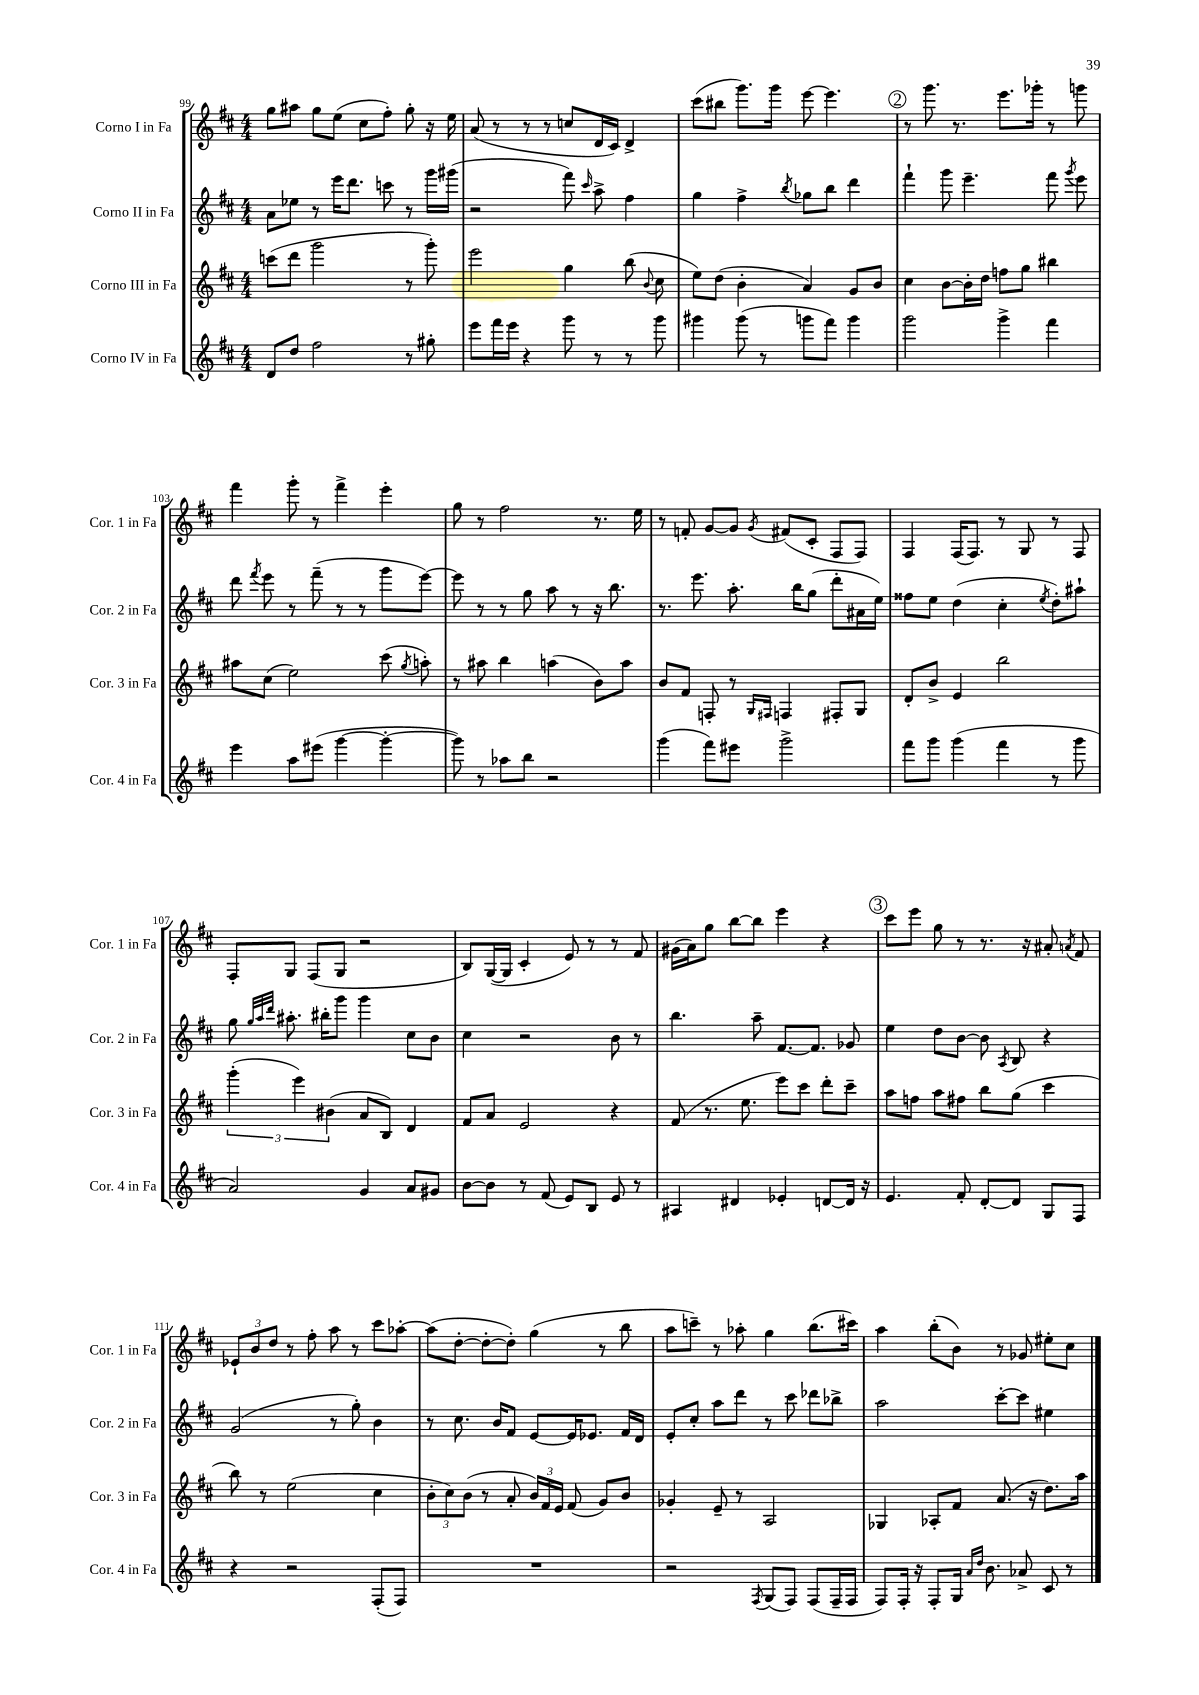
<<
\new StaffGroup <<
\new Staff = "s0" \with { instrumentName = "Corno I in Fa" shortInstrumentName = "Cor. 1 in Fa" } {
    \clef treble \key d \major \numericTimeSignature \time 4/4
    \autoBeamOff g''8[ ais''8] g''8[ e''8]( cis''8[ fis''8]-.) g''8-. r16 e''16 |
    a'8( r8 r8 r8 c''8[ d'16 cis'16]) d'4-> |
    cis'''8[( bis''8] g'''8.[) g'''16] e'''8~ e'''4. |
    \mark \markup { \circle "2" } r8 g'''8. r8. e'''8.[ ges'''16]-. r8 g'''8 |
    fis'''4 g'''8-. r8 fis'''4-> e'''4-. |
    g''8 r8 fis''2 r8. e''16 |
    r8 f'8-. g'8[~ g'8] \acciaccatura { g'8 } fis'8[( cis'8]-. fis8[ fis8]) |
    fis4 fis16[( fis8.]) r8 g8 r8 fis8 |
    fis8[-. g8] fis8[( g8] r2 |
    b8[) g16~( g16] cis'4-. e'8) r8 r8 fis'8 |
    gis'16[( a'16) g''8] b''8[~ b''8] e'''4 r4 |
    \mark \markup { \circle "3" } cis'''8[ e'''8] g''8 r8 r8. r16 ais'8-. \acciaccatura { a'8 } fis'8 |
    \tuplet 3/2 { ees'8[-! b'8 d''8] } r8 fis''8-. a''8 r8 cis'''8[ aes''8]~-. |
    aes''8[( d''8]~-. d''8[~-. d''8]-.) g''4( r8 b''8 |
    a''8[ c'''8]--) r8 aes''8-. g''4 b''8.[( cis'''16]) |
    a''4 b''8[-.( b'8]) r8 ges'8 eis''8[-. cis''8] \bar "|." |
}
\new Staff = "s1" \with { instrumentName = "Corno II in Fa" shortInstrumentName = "Cor. 2 in Fa" } {
    \clef treble \key d \major \numericTimeSignature \time 4/4
    \autoBeamOff a'8[ ees''8] r8 e'''16[ d'''8.] c'''8 r8 g'''16[ gis'''16]( |
    r2 fis'''8) \grace { cis'''16 } a''8-> fis''4 |
    g''4 fis''4-> \acciaccatura { b''8 } ges''8[ b''8] d'''4 |
    \mark \markup { \circle "2" } fis'''4-! g'''8 e'''4.-- fis'''8 \acciaccatura { g'''8 } e'''8 |
    d'''8 \acciaccatura { fis'''8 } e'''8 r8 fis'''8--( r8 r8 g'''8[ e'''8]~) |
    e'''8 r8 r8 g''8 a''8 r8 r16 b''8. |
    r8. e'''8. a''8.-. b''16[ g''8]( d'''8[-. ais'16 e''16]) |
    fisis''8[ e''8] d''4( cis''4-. \acciaccatura { e''8 } d''8[-.) ais''8]-! |
    g''8 \grace { g''32[ a''32 d'''32] } ais''8.-. bis''16[-. g'''8] g'''4 cis''8[ b'8] |
    cis''4 r2 b'8 r8 |
    b''4. a''8-- fis'8.[~ fis'8.] ges'8 |
    \mark \markup { \circle "3" } e''4 d''8[ b'8]~ b'8 \acciaccatura { a8 } b8 r4 |
    g'2( r8 g''8-.) b'4 |
    r8 cis''8. b'16[ fis'8] e'8[~ e'16 ees'8.] fis'16[ d'16] |
    e'8[-. cis''8]-. a''8[ d'''8] r8 cis'''8 des'''8[ bes''8]-> |
    a''2 cis'''8[~-. cis'''8] eis''4 \bar "|." |
}
\new Staff = "s2" \with { instrumentName = "Corno III in Fa" shortInstrumentName = "Cor. 3 in Fa" } {
    \clef treble \key d \major \numericTimeSignature \time 4/4
    \autoBeamOff c'''8[( d'''8] g'''2 r8 g'''8-.) |
    e'''2 g''4 b''8( \appoggiatura { b'8 } cis''8 |
    e''8[) d''8]( b'4-. a'4) g'8[ b'8] |
    \mark \markup { \circle "2" } cis''4 b'8[~ b'16-. d''16] f''8[ g''8] bis''4 |
    ais''8[ cis''8]( e''2) cis'''8( \acciaccatura { g''8 } a''8-.) |
    r8 ais''8 b''4 a''4( b'8[) a''8] |
    b'8[ fis'8] f8-. r8 \grace { g16[ fis16] } f4 fis8[-. g8] |
    d'8[-. b'8]-> e'4 b''2 |
    \tuplet 3/2 { g'''4-.( e'''4) bis'4( } a'8[ b8]) d'4 |
    fis'8[ a'8] e'2 r4 |
    fis'8( r8. e''8. e'''8[) cis'''8] d'''8[-. cis'''8]-- |
    \mark \markup { \circle "3" } a''8[ f''8] a''8[ fis''8] b''8[ g''8]( cis'''4 |
    b''8) r8 e''2( cis''4 |
    \tuplet 3/2 { b'8[-. cis''8) b'8]( } r8 a'8-. \tuplet 3/2 { b'16[) fis'16 e'16] } fis'8( g'8[) b'8] |
    ges'4-. e'8-- r8 a2 |
    ges4 aes8[-. fis'8] a'8.( r16 d''8.[) a''16] \bar "|." |
}
\new Staff = "s3" \with { instrumentName = "Corno IV in Fa" shortInstrumentName = "Cor. 4 in Fa" } {
    \clef treble \key d \major \numericTimeSignature \time 4/4
    \autoBeamOff d'8[ d''8] fis''2 r8 gis''8-. |
    e'''8[ fis'''16 e'''16] r4 g'''8 r8 r8 g'''8 |
    gis'''4 gis'''8( r8 g'''8[ fis'''8]) g'''4 |
    \mark \markup { \circle "2" } g'''2 g'''4-> fis'''4 |
    e'''4 a''8[ eis'''8]( g'''4~ g'''4~-. |
    g'''8) r8 aes''8[ b''8] r2 |
    g'''4( fis'''8[) eis'''8] g'''2-> |
    fis'''8[ g'''8] g'''4( fis'''4 r8 g'''8 |
    a'2) g'4 a'8[ gis'8] |
    b'8[~ b'8] r8 fis'8( e'8[) b8] e'8 r8 |
    ais4 dis'4 ees'4-. d'8[~ d'16] r16 |
    \mark \markup { \circle "3" } e'4. fis'8-. d'8[~-. d'8] g8[ fis8] |
    r4 r2 fis8[-.( fis8]) |
    R1 |
    r2 \acciaccatura { fis8 } g8[( fis8]) fis8[( fis16-- fis16] |
    fis8[) fis16]-. r16 fis8[-. g16] \grace { a'16[ d''16] } b'8. aes'8-> cis'8 r8 \bar "|." |
}
>>
>>
\layout { \context { \Score currentBarNumber = #99 } }
